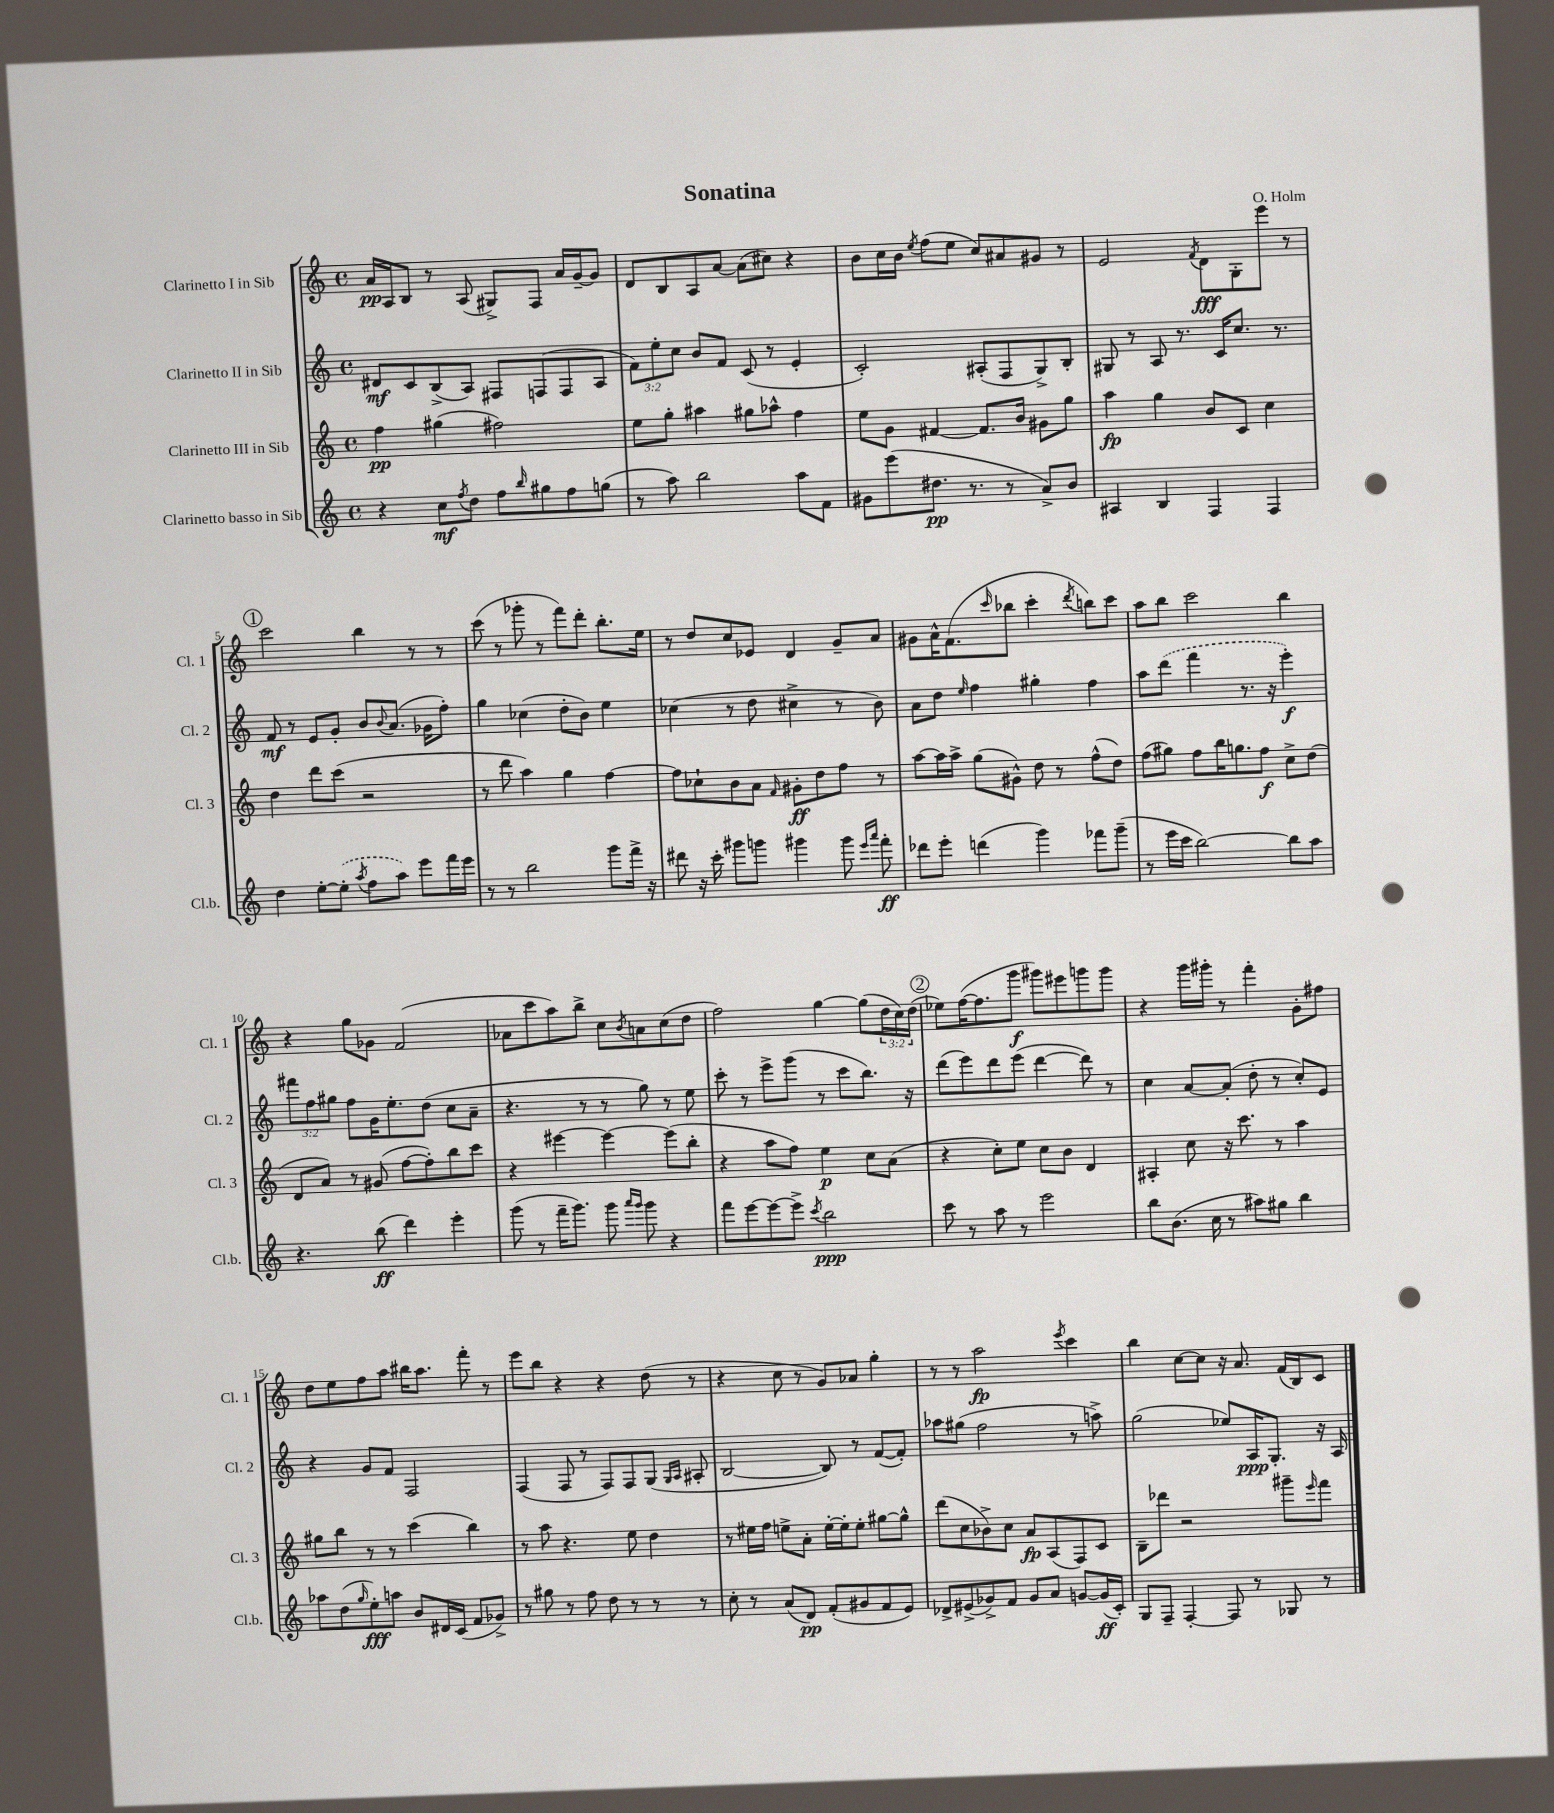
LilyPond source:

\header { title = "Sonatina" composer = "O. Holm" }
<<
\new StaffGroup <<
\new Staff = "s0" \with { instrumentName = "Clarinetto I in Sib" shortInstrumentName = "Cl. 1" } {
    \clef treble \key c \major \defaultTimeSignature \time 4/4 \override Staff.TupletNumber.text = #tuplet-number::calc-fraction-text
    a'16\pp a16 b8 r8 a8( gis8->) f8 a'16 g'16~-- g'8 |
    d'8 b8 a8 a'8~ a'8( cis''8) r4 |
    b'8 c''16 b'16 \acciaccatura { e''8 } f''8( e''8 c''8) ais'8 gis'8 r8 |
    e'2 \acciaccatura { f'8 } d'8\fff g8-. e'''8 r8 |
    \mark \markup { \circle "1" } c'''2 b''4 r8 r8 |
    c'''8( r8 ges'''8-. r8 f'''8) d'''8-. b''8.-. e''16 |
    r8 d''8 c''8 ees'8 d'4 g'8-- a'8 |
    gis'8 a'16-^ f'8.( \grace { c'''16 } bes''8 c'''4-. \acciaccatura { d'''8 } b''8) c'''8 |
    a''8 b''8 c'''2 b''4 |
    r4 g''8 ges'8 f'2( |
    aes'8 c'''8 a''8) b''8-> c''8 \acciaccatura { b'8 } a'8 c''8( d''8 |
    f''2) g''4~ g''8( \tuplet 3/2 { d''16 c''16) d''16( } |
    \mark \markup { \circle "2" } ees''8) f''16~( f''8. g'''8\f gis'''8) eis'''8 g'''8 g'''8 |
    r4 g'''16 gis'''16-. r8 f'''4-. g'8-. fis''8 |
    d''8 e''8 f''8 a''8 bis''16 a''8. f'''8-. r8 |
    e'''8 b''8 r4 r4 d''8( r8 |
    r4 c''8 r8 g'8) aes'8 g''4-. |
    r8 r8 a''2\fp \acciaccatura { e'''8 } c'''4 |
    b''4 c''8~ c''8 r16 a'8. f'16( b16) c'8 \bar "|." |
}
\new Staff = "s1" \with { instrumentName = "Clarinetto II in Sib" shortInstrumentName = "Cl. 2" } {
    \clef treble \key c \major \defaultTimeSignature \time 4/4 \override Staff.TupletNumber.text = #tuplet-number::calc-fraction-text
    dis'8\mf c'8 b8->( a8) fis8 f8( f8 a8 |
    \tuplet 3/2 { f'8) e''8-. c''8 } b'8 f'8 c'8( r8 e'4-. |
    c'2-.) ais8-.( f8 g8->) b8-. |
    gis8 r8 a8 r8. c'16 c''8. r8. |
    \mark \markup { \circle "1" } f'8\mf r8 e'8 g'8-. b'8 \appoggiatura { b'8 } a'8.( ges'16 f''8-.) |
    g''4 ces''4( d''8-. b'8) e''4 |
    ces''4( r8 d''8 cis''4-> r8 b'8) |
    a'8 d''8 \grace { e''16 } f''4 gis''4-. f''4 |
    a''8 \once \slurDashed d'''8( f'''4 r8. r16 e'''4-.\f) |
    \tuplet 3/2 { fis'''8 f''8 gis''8 } f''8 g'16 e''8.-. d''8( c''8 a'8-- |
    r4. r8 r8 g''8) r8 e''8 |
    c'''8-. r8 e'''8-> g'''8( r8 c'''8 b''8.) r16 |
    \mark \markup { \circle "2" } d'''8( e'''8) d'''8 e'''8( d'''4~ d'''8) r8 |
    c''4 a'8~ a'8-.( d''8-. r8 c''8-.) e'8 |
    r4 g'8 f'8 f2 |
    f4( f8 r8 f8) f8 g8( \grace { g16 a16 } ais8-. |
    b2~ b8) r8 f'8~( f'8-.) |
    aes''8 gis''8( f''2 r8 a''8->) |
    g''2( ees''8) a16\ppp g8.-. r16 a16 \bar "|." |
}
\new Staff = "s2" \with { instrumentName = "Clarinetto III in Sib" shortInstrumentName = "Cl. 3" } {
    \clef treble \key c \major \defaultTimeSignature \time 4/4
    f''4\pp gis''4( fis''2) |
    e''8 g''8-. ais''4 gis''8 aes''8-^ f''4 |
    e''8 g'8 fis'4~ fis'8. b'16 gis'8 g''8 |
    a''4\fp g''4 b'8 c'8 c''4 |
    \mark \markup { \circle "1" } d''4 d'''8 c'''8( r2 |
    r8 d'''8 a''4) g''4 f''4~ |
    f''8 ces''8-! b'8 a'8 \grace { f'16 } gis'8-.\ff d''8 f''8 r8 |
    a''8~ a''16 a''16-> g''8( gis'8-^) d''8 r8 f''8-^( d''8) |
    f''8( gis''8) f''8 b''16 g''8. f''8\f c''8-> d''8( |
    d'8 a'8) r8 gis'8( f''8~ f''8-.) b''8 c'''8 |
    r4 eis'''4~ eis'''4~ eis'''8( b''8-. |
    r4 a''8 f''8) e''4\p c''8 a'8( |
    \mark \markup { \circle "2" } r4 c''8-.) e''8 c''8 b'8 d'4 |
    ais4-. c''8 r16 c'''8. r8 a''4 |
    gis''8 b''8 r8 r8 c'''4( b''4) |
    r8 a''8 r4. e''8 d''4 |
    r8 eis''16 f''16 e''8-> a'8-. e''16~-. e''16-. e''8-. gis''8~ gis''8-^ |
    d'''8( c''8 bes'8->) c''8 a'8\fp a8( f8) c'8 |
    b8-- des'''8 r2 gis'''8-- \grace { e'''16 } f'''8 \bar "|." |
}
\new Staff = "s3" \with { instrumentName = "Clarinetto basso in Sib" shortInstrumentName = "Cl.b." } {
    \clef treble \key c \major \defaultTimeSignature \time 4/4
    r4 c''8\mf \acciaccatura { f''8 } d''8 f''8 \grace { b''16 } gis''8 f''8 g''8( |
    r8 a''8) b''2 a''8 f'8 |
    gis'8 e'''8( dis''8.\pp r8. r8 a'8->) b'8 |
    ais4 b4 f4 f4 |
    \mark \markup { \circle "1" } d''4 e''8~-. \once \slurDashed e''8-.( \acciaccatura { a''8 } f''8 a''8) e'''8 f'''16 e'''16 |
    r8 r8 b''2 g'''8 f'''16-> r16 |
    dis'''8 r16 c'''16-. gis'''8 g'''8 gis'''4 gis'''8 \grace { e'''16 a'''16 } f'''8-.\ff |
    des'''8 e'''8-. d'''4( g'''4) fes'''8 g'''8--( |
    r8 e'''16 c'''16 b''2~) b''8 a''8 |
    r4. b''8\ff( d'''4) e'''4-. |
    g'''8( r8 f'''16-- g'''8.) g'''8 \grace { a'''16 g'''16 } g'''8 r4 |
    f'''8 e'''8~ e'''8~ e'''8-> \acciaccatura { c'''8 } b''2\ppp |
    \mark \markup { \circle "2" } c'''8 r8 a''8 r8 e'''2 |
    b''8 b'8.( c''16 r8 ais''8) gis''8 b''4 |
    aes''8 d''8( \grace { g''16 } e''8-.\fff) a''8 b'8 dis'16 c'16( f'8 ges'8->) |
    r8 gis''8 r8 f''8 d''8 r8 r8 r8 |
    c''8-. r8 a'8( d'8\pp) f'8-.( gis'8 f'8 e'8) |
    des'8-> eis'8->( ges'8->) f'8 ges'8 a'8 g'8~ g'16\ff( c'16-.) |
    g8 f8-- f4~-. f8 r8 ges8 r8 \bar "|." |
}
>>
>>
